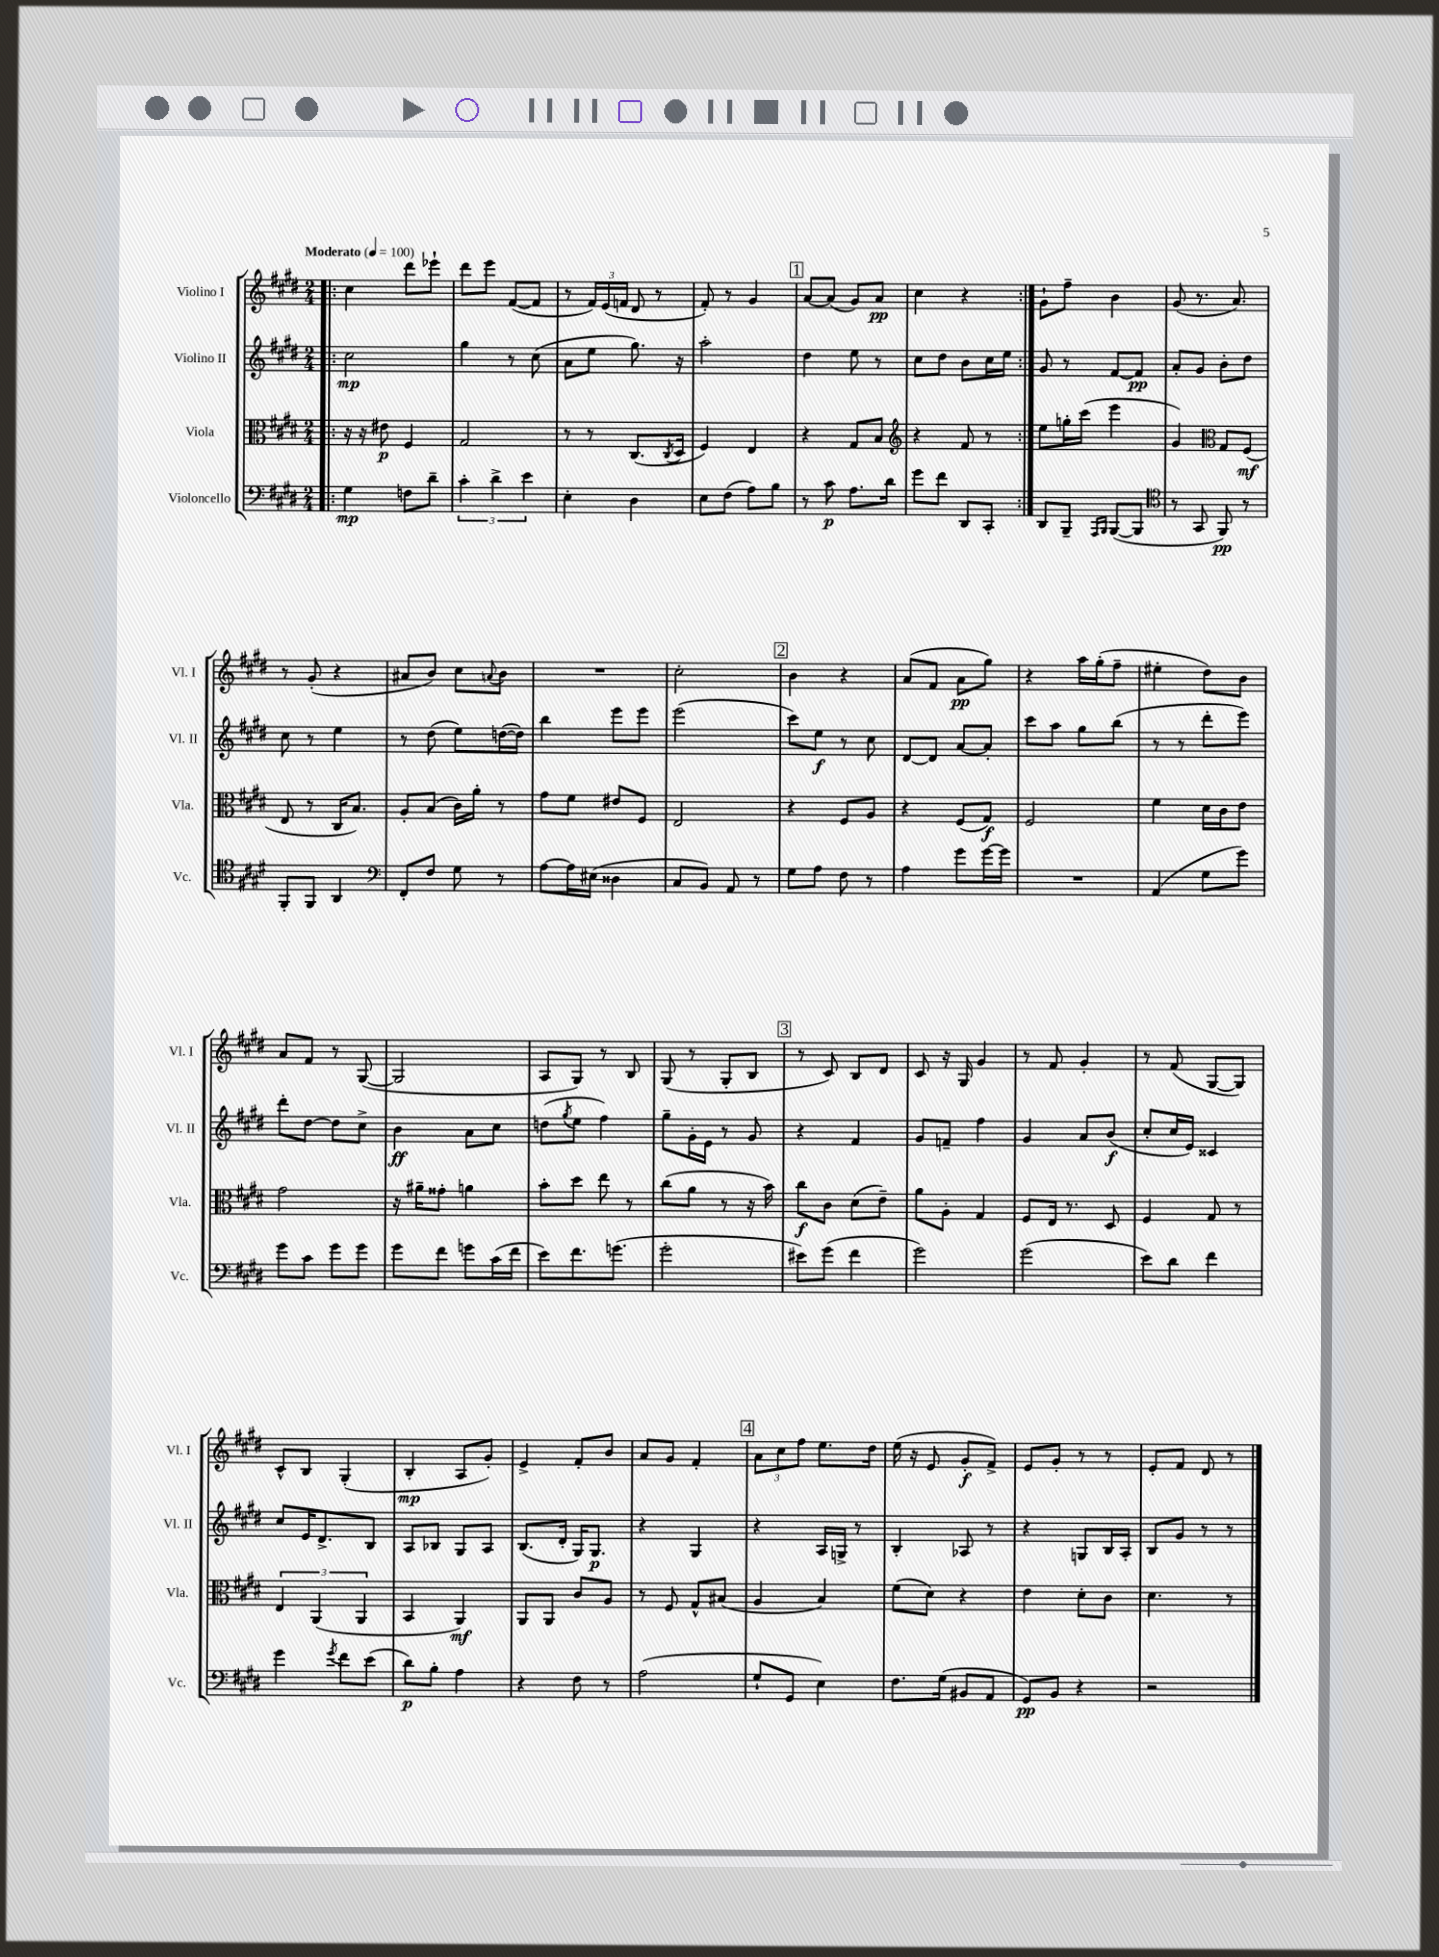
<<
\new StaffGroup <<
\new Staff = "s0" \with { instrumentName = "Violino I" shortInstrumentName = "Vl. I" } {
    \clef treble \key e \major \numericTimeSignature \time 2/4 \tempo "Moderato" 4 = 100
    \repeat volta 2 { \bar ".|:" cis''4 dis'''8 ees'''8-! |
    dis'''8 e'''8 fis'8~( fis'8 |
    r8 \tuplet 3/2 { fis'16) e'16( f'16 } dis'8 r8 |
    fis'8-.) r8 gis'4 |
    \mark \markup { \box "1" } a'8~ a'8( gis'8) a'8\pp |
    cis''4 r4 | }
    gis'8-! fis''8-- b'4 |
    gis'8( r8. a'8.) |
    r8 gis'8-.( r4 |
    ais'8 b'8) cis''8 \appoggiatura { a'8 } b'8 |
    R2 |
    cis''2-. |
    \mark \markup { \box "2" } b'4 r4 |
    a'8( fis'8 a'8\pp gis''8) |
    r4 a''16 gis''16-.( fis''8-- |
    eis''4-. dis''8) b'8 |
    a'8 fis'8 r8 gis8~( |
    gis2 |
    a8 gis8) r8 b8 |
    gis8( r8 gis8-. b8 |
    \mark \markup { \box "3" } r8 cis'8) b8 dis'8 |
    cis'8 r16 gis16 gis'4 |
    r8 fis'8 gis'4-. |
    r8 fis'8( gis8~ gis8) |
    cis'8-^ b8 gis4-.( |
    b4-.\mp a8 gis'8-.) |
    e'4-> fis'8-. b'8 |
    a'8 gis'8 fis'4-. |
    \mark \markup { \box "4" } \tuplet 3/2 { a'8 cis''8 fis''8 } e''8. dis''16 |
    e''16( r16 e'8 gis'8-.\f fis'8->) |
    e'8 gis'8-. r8 r8 |
    e'8-. fis'8 dis'8 r8 \bar "|." |
}
\new Staff = "s1" \with { instrumentName = "Violino II" shortInstrumentName = "Vl. II" } {
    \clef treble \key e \major \numericTimeSignature \time 2/4
    \repeat volta 2 { \bar ".|:" cis''2\mp |
    gis''4 r8 cis''8( |
    a'8 e''8 gis''8.) r16 |
    a''2-. |
    \mark \markup { \box "1" } dis''4 e''8 r8 |
    cis''8 dis''8 b'8 cis''16 e''16 | }
    gis'8 r8 fis'8~ fis'8\pp |
    a'8-. gis'8 b'8-. dis''8 |
    cis''8 r8 e''4 |
    r8 dis''8( e''8) d''16~( d''16) |
    b''4 e'''8 e'''8 |
    e'''2( |
    \mark \markup { \box "2" } cis'''8) e''8\f r8 cis''8 |
    dis'8~ dis'8 a'8~ a'8-. |
    cis'''8 a''8 gis''8 b''8( |
    r8 r8 dis'''8-. e'''8) |
    dis'''8-. dis''8~ dis''8 cis''8-> |
    b'4\ff a'8 cis''8 |
    d''8( \acciaccatura { gis''8 } e''8 fis''4) |
    gis''8-- gis'16-. e'16 r8 gis'8 |
    \mark \markup { \box "3" } r4 fis'4 |
    gis'8 f'8-- fis''4 |
    gis'4 a'8 b'8\f( |
    cis''8-. cis''16 e'16) cisis'4 |
    cis''8 e'16 dis'8.-> b8 |
    a8 bes8 gis8 a8 |
    b8.( dis'16-. gis16) gis8.\p |
    r4 gis4 |
    \mark \markup { \box "4" } r4 a16 g16-> r8 |
    b4-. aes8 r8 |
    r4 g8 b16 a16-. |
    b8 gis'8 r8 r8 \bar "|." |
}
\new Staff = "s2" \with { instrumentName = "Viola" shortInstrumentName = "Vla." } {
    \clef alto \key e \major \numericTimeSignature \time 2/4
    \repeat volta 2 { \bar ".|:" r16 r16 eis'8\p fis4 |
    gis2 |
    r8 r8 cis8.( \acciaccatura { cis8 } dis16 |
    fis4) e4 |
    \mark \markup { \box "1" } r4 gis8 b8 |
    \clef treble r4 fis'8 r8 | }
    e''8 g''16-. cis'''16( e'''4 |
    gis'4) \clef alto gis8 fis8\mf( |
    e8 r8 cis16 b8.) |
    a8-. b8( cis'16) a'16-. r8 |
    gis'8 fis'8 eis'8 fis8 |
    e2 |
    \mark \markup { \box "2" } r4 fis8 a8 |
    r4 fis8( gis8\f) |
    fis2 |
    fis'4 dis'16 cis'16 e'8 |
    gis'2 |
    r16 ais'16-- gisis'8-. a'4 |
    b'8-. dis''8 e''8 r8 |
    cis''8( a'8 r8 r16 b'16) |
    \mark \markup { \box "3" } cis''8\f cis'8 dis'8( e'8--) |
    a'8 a8-. gis4 |
    fis8 e16 r8. dis8 |
    fis4 gis8 r8 |
    \tuplet 3/2 { e4 a,4( a,4 } |
    b,4 a,4\mf) |
    a,8 a,8 cis'8 a8 |
    r8 fis8 gis8-^ bis8( |
    \mark \markup { \box "4" } a4 b4) |
    fis'8( dis'8) r4 |
    e'4 dis'8-. cis'8 |
    dis'4. r8 \bar "|." |
}
\new Staff = "s3" \with { instrumentName = "Violoncello" shortInstrumentName = "Vc." } {
    \clef bass \key e \major \numericTimeSignature \time 2/4
    \repeat volta 2 { \bar ".|:" gis4\mp f8 dis'8-- |
    \tuplet 3/2 { cis'4-. dis'4-> e'4 } |
    e4-. dis4 |
    e8 fis8( a8) b8 |
    \mark \markup { \box "1" } r8 cis'8\p a8. dis'16 |
    gis'8 fis'8 dis,8 cis,8-. | }
    dis,8 b,,8-- \grace { a,,16 b,,16 } b,,8~( b,,8 |
    \clef tenor r8 gis,8 fis,8\pp) r8 |
    fis,8-. fis,8 a,4 |
    \clef bass fis,8-. fis8 gis8 r8 |
    a8~ a16 eis16( disis4 |
    cis8 b,8) a,8 r8 |
    \mark \markup { \box "2" } gis8 a8 fis8 r8 |
    a4 gis'8 gis'16~ gis'16 |
    R2 |
    a,4( gis8 gis'8) |
    gis'8 cis'8 gis'8 gis'8 |
    gis'8 fis'8 g'8 cis'16( fis'16 |
    e'8) fis'8. g'8.( |
    gis'2-. |
    \mark \markup { \box "3" } eis'8) gis'8( fis'4 |
    gis'2) |
    gis'2( |
    e'8) dis'8 fis'4 |
    gis'4 \acciaccatura { gis'8 } fis'8 e'8( |
    dis'8\p) b8-. a4 |
    r4 fis8 r8 |
    a2( |
    \mark \markup { \box "4" } gis8-! gis,8 e4) |
    fis8. gis16( bis,8 a,8 |
    gis,8\pp) b,8 r4 |
    r2 \bar "|." |
}
>>
>>
\layout { \context { \Score \remove "Bar_number_engraver" } }
